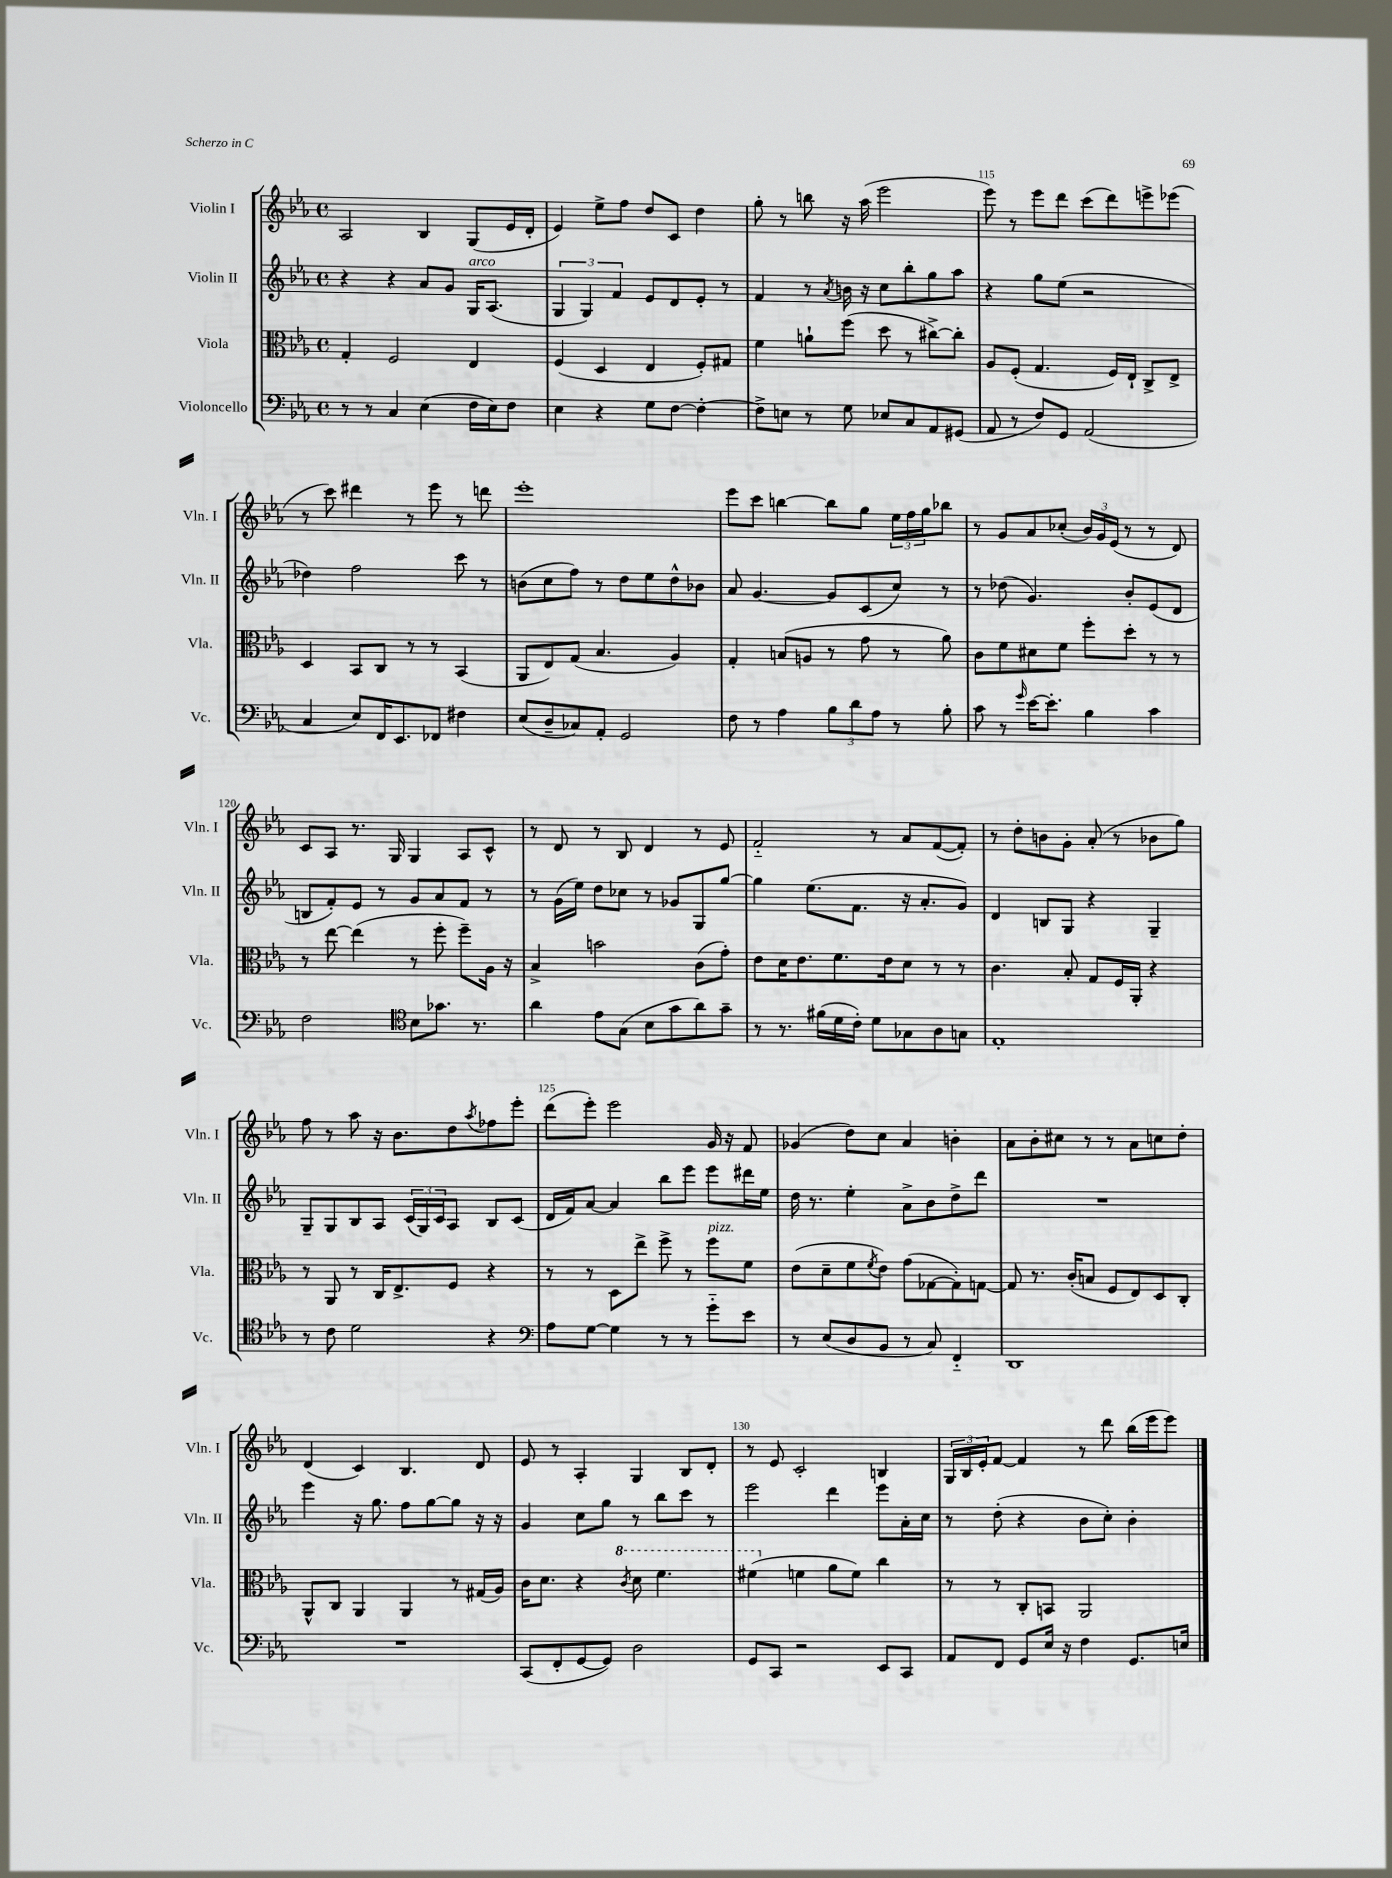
<<
\new StaffGroup <<
\new Staff = "s0" \with { instrumentName = "Violin I" shortInstrumentName = "Vln. I" } {
    \clef treble \key ees \major \defaultTimeSignature \time 4/4
    aes2 bes4 g8( ees'16 d'16-. |
    ees'4) ees''8-> f''8 d''8 c'8 d''4 |
    g''8-. r8 b''8 r16 aes''16( ees'''2 |
    ees'''8) r8 ees'''8 d'''8 c'''8( d'''8) e'''8-> ees'''8( |
    r8 c'''8) dis'''4 r8 ees'''8 r8 d'''8 |
    ees'''1-. |
    ees'''8 c'''8 b''4~ b''8 g''8 \tuplet 3/2 { ees''16 f''16 g''16 } bes''8 |
    r8 g'8 aes'8 ces''8-.( \tuplet 3/2 { bes'16) g'16 ees'16( } r8 r8 d'8) |
    c'8 aes8 r8. g16 g4 aes8 c'8-^ |
    r8 d'8 r8 bes8 d'4 r8 ees'8 |
    f'2-_ r8 aes'8 f'8~( f'8-.) |
    r8 d''8-. b'8 g'8-. aes'8-.( r8 bes'8 g''8) |
    f''8 r8 aes''8 r16 bes'8. d''8 \acciaccatura { aes''8 } fes''8 ees'''8-. |
    d'''8( ees'''8-.) ees'''2 g'16 r16 f'8 |
    ges'4( d''8) c''8 aes'4 b'4-. |
    aes'8 bes'8-. cis''8 r8 r8 aes'8 c''8 d''8-. |
    d'4( c'4) bes4. d'8 |
    ees'8 r8 aes4-. g4 bes8 d'8-. |
    r8 ees'8 c'2-. b4 |
    \tuplet 3/2 { g16 bes16 ees'16-. } f'8~ f'4 r8 d'''8 bes''16( ees'''16 ees'''8) \bar "|." |
}
\new Staff = "s1" \with { instrumentName = "Violin II" shortInstrumentName = "Vln. II" } {
    \clef treble \key ees \major \defaultTimeSignature \time 4/4
    r4 r4 aes'8 g'8 g16^\markup { \italic "arco" } aes8.( |
    \tuplet 3/2 { g4 g4) f'4 } ees'8 d'8 ees'8-. r8 |
    f'4 r8 \acciaccatura { aes'8 } b'16 r16 c''8 bes''8-. g''8 aes''8 |
    r4 g''8 ees''8( r2 |
    des''4) f''2 c'''8 r8 |
    b'8( c''8 f''8) r8 d''8 ees''8 d''8-^ bes'8 |
    aes'8 g'4.~ g'8 c'8( c''8) r8 |
    r8 des''8( g'4.) bes'8-. ees'8( d'8 |
    b8 f'8-.) ees'8 r8 g'8 aes'8 f'8 r8 |
    r8 g'16( ees''16) d''8 ces''8 r8 ges'8 g8 g''8~ |
    g''4 ees''8.( f'8. r16 aes'8.-. g'8) |
    d'4 b8 g8 r4 g4-- |
    g8-- g8 bes8 aes8 \tuplet 3/2 { c'16( g16) c'16 } aes8 bes8 c'8( |
    d'16 f'16) aes'8~ aes'4 bes''8 ees'''8 ees'''8 dis'''16 ees''16 |
    d''16 r8. ees''4-. aes'8-> bes'8 d''8-> d'''8 |
    R1 |
    ees'''4 r16 g''8. f''8 g''8~ g''8 r16 r16 |
    g'4 c''8 g''8 r8 bes''8 c'''8 r8 |
    ees'''2 d'''4 ees'''8 aes'16-. c''16 |
    r8 d''8-.( r4 bes'8 c''8-.) bes'4-. \bar "|." |
}
\new Staff = "s2" \with { instrumentName = "Viola" shortInstrumentName = "Vla." } {
    \clef alto \key ees \major \defaultTimeSignature \time 4/4
    g4-. f2 ees4 |
    f4( d4 ees4 f8-.) gis8 |
    f'4 a'8-! f''8( d''8 r8 cis''8~->) cis''8-. |
    aes8 f8-.( g4. f16) ees16-! c8-> ees8-> |
    d4 bes,8 c8 r8 r8 bes,4( |
    aes,8 ees8) g8( bes4. aes4) |
    g4-. b8( a8 r8 g'8 r8 aes'8) |
    c'8 f'8 dis'8 f'8 f''8-. d''8-. r8 r8 |
    r8 ees''8~ ees''4( r8 f''8-. f''8--) aes16 r16 |
    bes4-> b'2 c'8( g'8-.) |
    ees'8 d'16 ees'8. f'8. ees'16 d'8 r8 r8 |
    c'4. bes8-. g8 f16 aes,16-. r4 |
    r8 aes,8 r8 c16 ees8.-> f8 r4 |
    r8 r8 d8 ees''8-> f''8-> r8 f''8^\markup { \italic "pizz." } f'8 |
    ees'8( d'8-- f'8 \acciaccatura { f'8 } ees'8) g'8( ges8~ ges8-.) g8~ |
    g8 r8. c'16-.( b8 f8 ees8) d8 c8-. |
    aes,8-^ c8 aes,4 aes,4 r8 gis16( aes16) |
    c'16 d'8. r4 \ottava #1 \acciaccatura { c''8 } d''8 f''4. |
    fis''4( \ottava #0 f'!4 aes'8 f'8) c''4 |
    r8 r8 c8-. b,8 aes,2 \bar "|." |
}
\new Staff = "s3" \with { instrumentName = "Violoncello" shortInstrumentName = "Vc." } {
    \clef bass \key ees \major \defaultTimeSignature \time 4/4
    r8 r8 c4 ees4( f16 ees16) f8 |
    ees4 r4 g8 f8~ f4~-. |
    f8-> e8 r8 g8 ees8 c8 aes,8 gis,8( |
    aes,8 r8 f8) g,8 aes,2( |
    c4 ees8) f,16 ees,8. fes,8 fis4 |
    ees8( d8-- ces8) aes,8-. g,2 |
    f8 r8 aes4 \tuplet 3/2 { bes8 d'8 aes8 } r8 bes8-. |
    c'8 r8 \grace { g'16 } ees'16~ ees'8.-. bes4 c'4 |
    f2 \clef tenor bes8 ges'8. r8. |
    aes'4 ees'8 g8( bes8 g'8 aes'8) g'8-- |
    r8 r8. fis'16( d'16 c'16-.) d'8 ges8 aes8 g8 |
    ees1-. |
    r8 c'8 d'2 r4 |
    \clef bass aes8 g8~ g4 r8 r8 g'8-_ ees'8 |
    r8 ees8( d8 bes,8 r8 c8) f,4-_ |
    d,1 |
    R1 |
    c,8( f,8-. g,8~ g,8) d2 |
    g,8 c,8 r2 ees,8 c,8 |
    aes,8 f,8 g,8 ees16 r16 f4 g,8. e16 \bar "|." |
}
>>
>>
\layout { \context { \Score currentBarNumber = #112 \override BarNumber.break-visibility = ##(#f #t #t) barNumberVisibility = #(every-nth-bar-number-visible 5) } }
